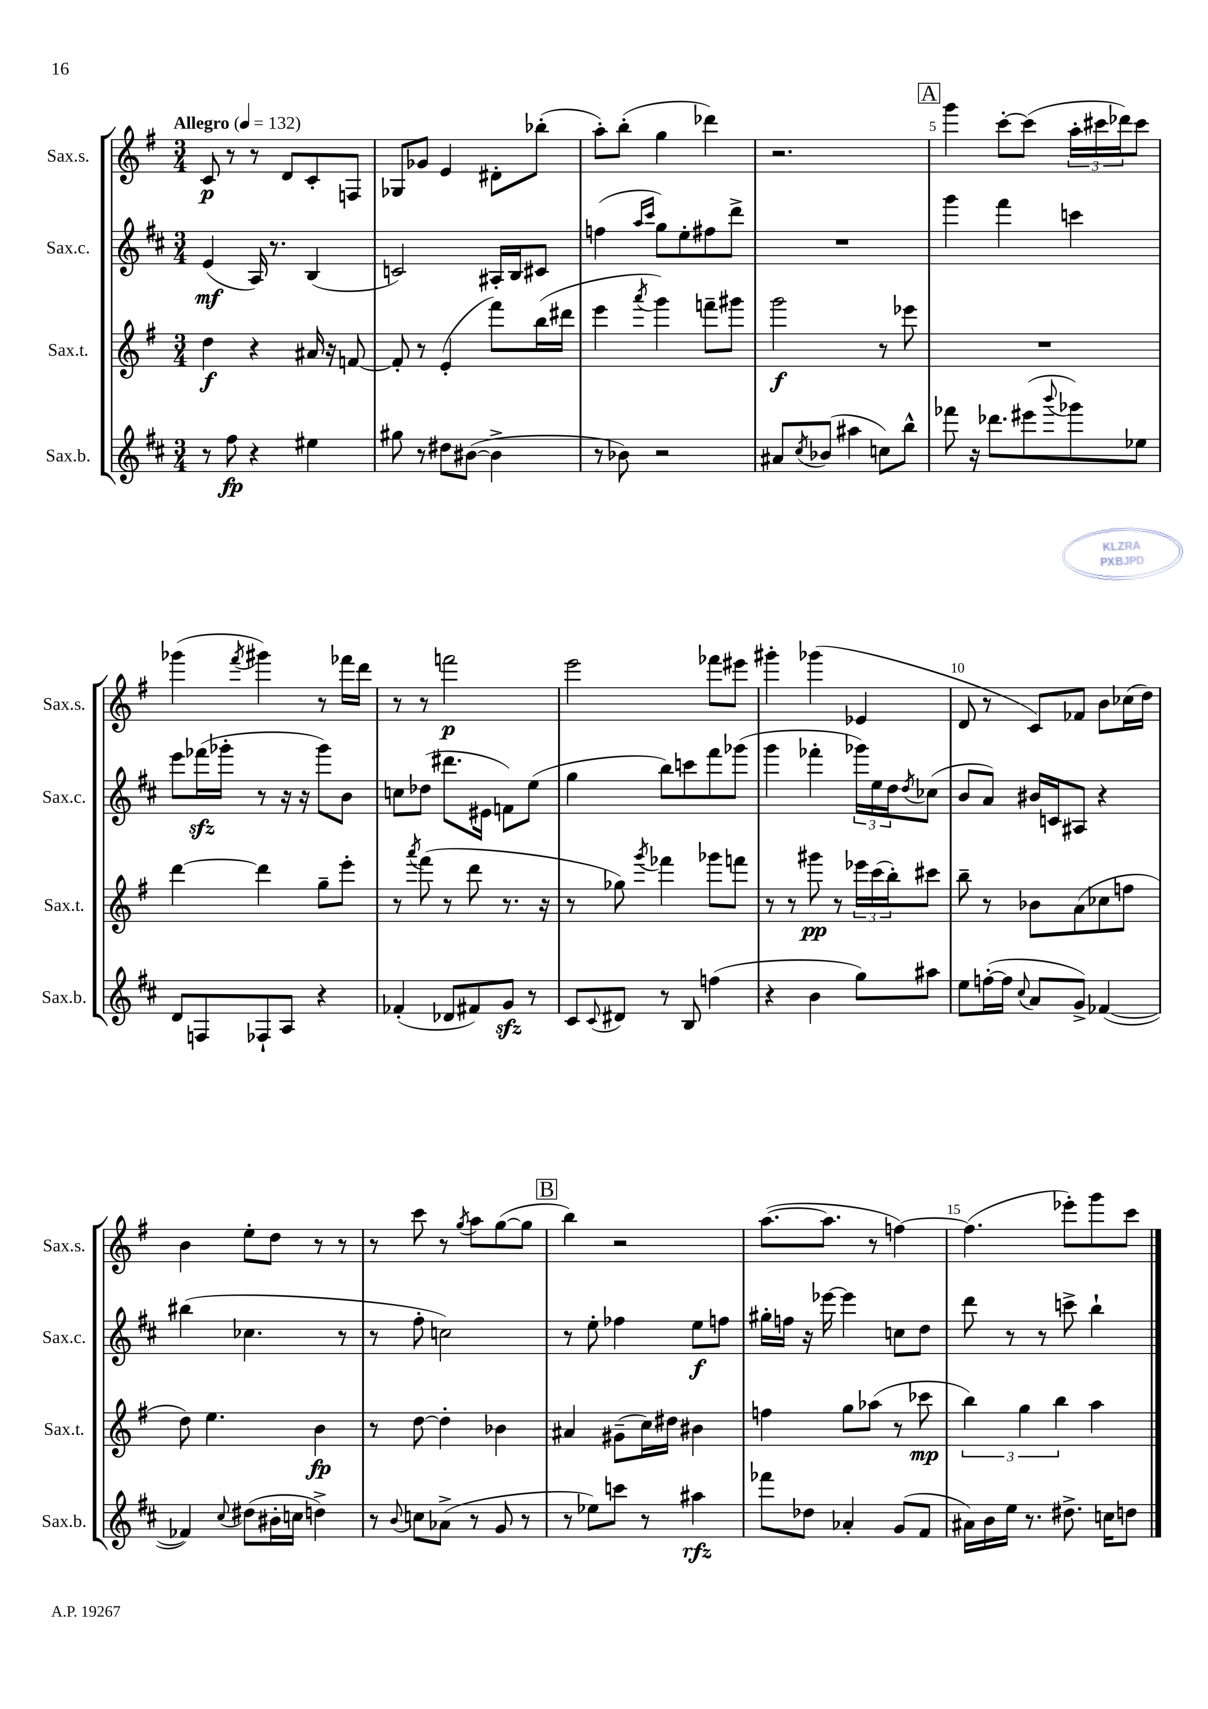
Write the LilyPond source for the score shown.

<<
\new StaffGroup <<
\new Staff = "s0" \with { instrumentName = "Sax.s." shortInstrumentName = "Sax.s." } {
    \clef treble \key g \major \numericTimeSignature \time 3/4 \tempo "Allegro" 4 = 132
    c'8\p r8 r8 d'8 c'8-. f8 |
    ges8 ges'8 e'4 dis'8-. bes''8-.( |
    a''8-.) b''8-.( g''4 des'''4) |
    r2. |
    \mark \markup { \box "A" } g'''4 c'''8~-. c'''8( \tuplet 3/2 { a''16-. cis'''16 des'''16) } cis'''8 |
    ges'''4( \acciaccatura { fis'''8 } gis'''4) r8 fes'''16 d'''16 |
    r8 r8 f'''2\p |
    e'''2 fes'''8 eis'''8 |
    gis'''4-. ges'''4( ees'4 |
    d'8 r8 c'8) fes'8 b'8 ces''16( d''16) |
    b'4 e''8-. d''8 r8 r8 |
    r8 c'''8 r8 \acciaccatura { g''8 } a''8 g''8~( g''8 |
    \mark \markup { \box "B" } b''4) r2 |
    a''8.~( a''8. r8 f''4~) |
    f''4.( ees'''8-.) g'''8 c'''8 \bar "|." |
}
\new Staff = "s1" \with { instrumentName = "Sax.c." shortInstrumentName = "Sax.c." } {
    \clef treble \key d \major \numericTimeSignature \time 3/4
    e'4\mf( a16) r8. b4( |
    c'2) ais16-. b16 cis'8 |
    f''4( \grace { a''16 cis'''16 } g''8) e''8-. fis''8 d'''8-> |
    R2. |
    \mark \markup { \box "A" } g'''4 fis'''4 c'''4 |
    e'''8 fes'''16\sfz( ges'''16-. r8 r16 r16 ges'''8) b'8 |
    c''8 des''8( dis'''8. eis'16 f'8) e''8( |
    g''4 b''8) c'''8 fis'''8 ges'''8( |
    g'''4 fes'''4-. \tuplet 3/2 { ges'''16) e''16 d''16 } \acciaccatura { d''8 } ces''8( |
    b'8 a'8) bis'16 c'16 ais8 r4 |
    bis''4( ces''4. r8 |
    r8 fis''8-. c''2) |
    \mark \markup { \box "B" } r8 e''8-. fes''4 e''8\f f''8 |
    gis''16-. f''16 r16 ees'''16~ ees'''4 c''8 d''8 |
    d'''8 r8 r8 c'''8-> b''4-! \bar "|." |
}
\new Staff = "s2" \with { instrumentName = "Sax.t." shortInstrumentName = "Sax.t." } {
    \clef treble \key g \major \numericTimeSignature \time 3/4
    d''4\f r4 ais'16 r16 f'8~ |
    f'8-. r8 e'4-.( fis'''8) b''16( dis'''16 |
    e'''4 \acciaccatura { a'''8 } g'''4) f'''8-- gis'''8 |
    g'''2\f r8 ees'''8 |
    \mark \markup { \box "A" } R2. |
    d'''4~ d'''4 g''8-- e'''8-. |
    r8 \acciaccatura { a'''8 } fis'''8( r8 d'''8 r8. r16 |
    r8 ges''8) \acciaccatura { g'''8 } fes'''4 ges'''8 f'''8 |
    r8 r8 gis'''8\pp r8 \tuplet 3/2 { ees'''16 c'''16( b''16-.) } cis'''8 |
    b''8-- r8 bes'8 a'8( ces''8 f''8 |
    d''8) e''4. b'4\fp |
    r8 d''8~ d''4-. bes'4 |
    \mark \markup { \box "B" } ais'4 gis'8--( c''16) dis''16 bis'4 |
    f''4 g''8 aes''8( r8 ces'''8\mp |
    \tuplet 3/2 { b''4) g''4 b''4 } a''4 \bar "|." |
}
\new Staff = "s3" \with { instrumentName = "Sax.b." shortInstrumentName = "Sax.b." } {
    \clef treble \key d \major \numericTimeSignature \time 3/4
    r8 fis''8\fp r4 eis''4 |
    gis''8 r8 dis''8 bis'8~( bis'4-> |
    r8 bes'8) r2 |
    ais'8 \acciaccatura { cis''8 } bes'8( ais''4 c''8) b''8-^ |
    \mark \markup { \box "A" } fes'''8 r16 des'''8. eis'''8( \appoggiatura { b'''8 } ges'''8) ees''8 |
    d'8 f8 fes8-! a8 r4 |
    fes'4-.( des'8 fis'8) g'8\sfz r8 |
    cis'8 \appoggiatura { cis'8 } dis'8 r8 b8 f''4( |
    r4 b'4 g''8) ais''8 |
    e''8 f''16~-.( f''16 \appoggiatura { cis''8 } a'8 g'8->) fes'4~( |
    fes'4) \appoggiatura { cis''8 } dis''8( bis'16-. c''16 d''4->) |
    r8 \appoggiatura { b'8 } c''8 aes'8->( r8 g'8 r8 |
    \mark \markup { \box "B" } r8 ees''8) c'''8 r8 ais''4\rfz |
    fes'''8 des''8 aes'4-. g'8( fis'8 |
    ais'16) b'16 e''16 r8. dis''8.-> c''16 d''8 \bar "|." |
}
>>
>>
\layout { \context { \Score \override BarNumber.break-visibility = ##(#f #t #t) barNumberVisibility = #(every-nth-bar-number-visible 5) } }
